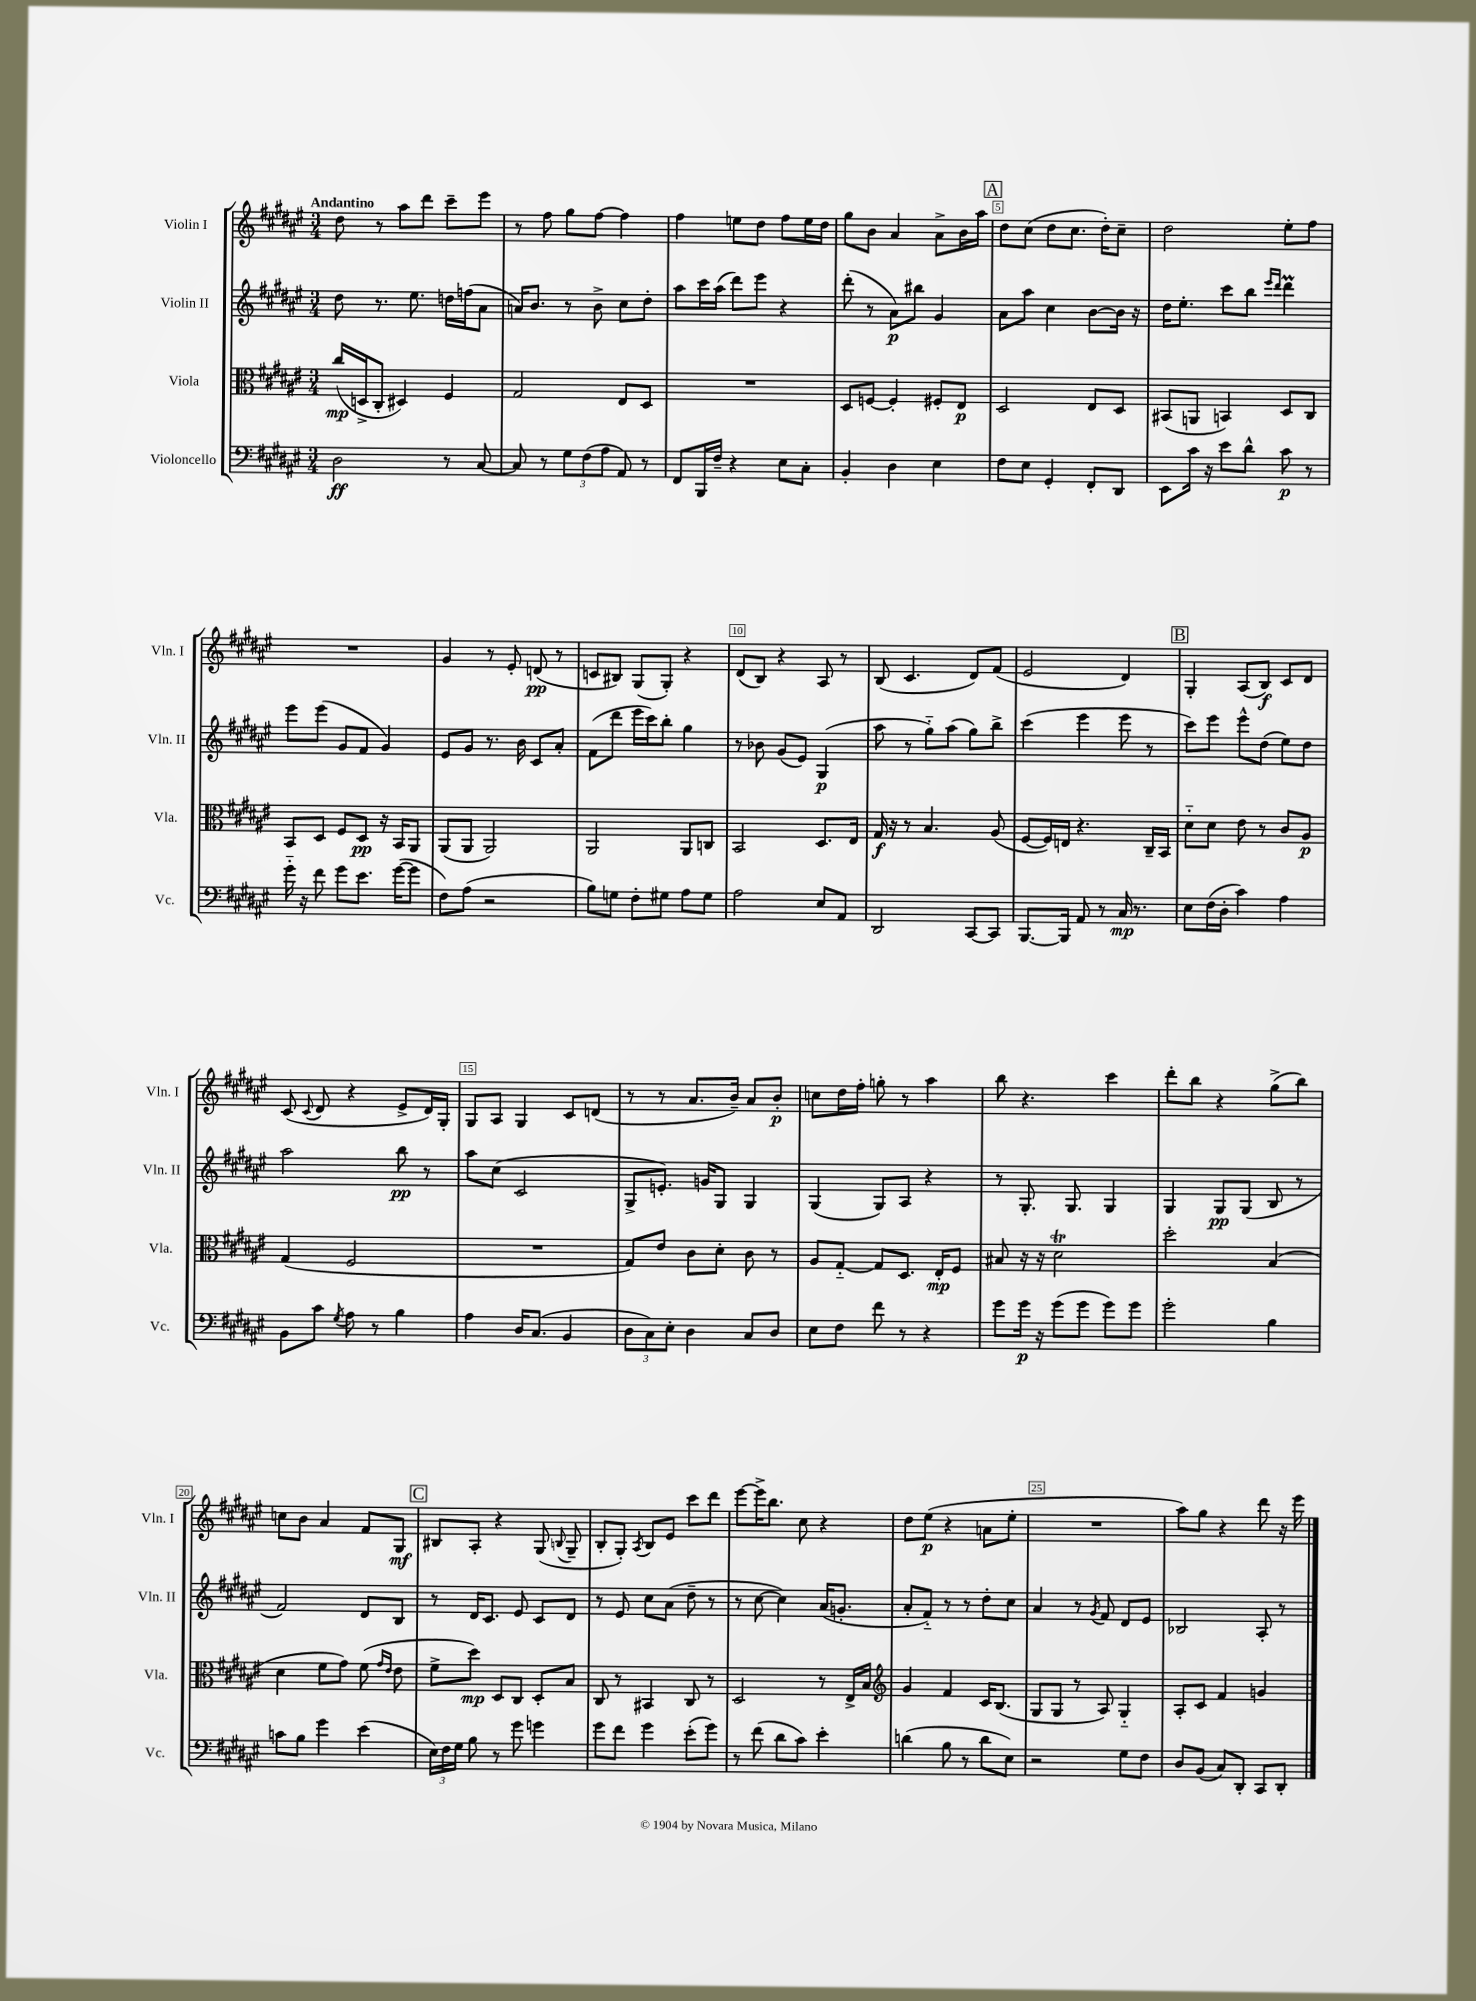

**kern	**dynam	**kern	**dynam	**kern	**dynam	**kern	**dynam
*part4	*part4	*part3	*part3	*part2	*part2	*part1	*part1
*staff4	*staff4	*staff3	*staff3	*staff2	*staff2	*staff1	*staff1
*I"Violoncello	*	*I"Viola	*	*I"Violin II	*	*I"Violin I	*
*I'Vc.	*	*I'Vla.	*	*I'Vln. II	*	*I'Vln. I	*
*clefF4	*	*clefC3	*	*clefG2	*	*clefG2	*
*k[f#c#g#d#a#e#]	*	*k[f#c#g#d#a#e#]	*	*k[f#c#g#d#a#e#]	*	*k[f#c#g#d#a#e#]	*
*M3/4	*	*M3/4	*	*M3/4	*	*M3/4	*
=1	=1	=1	=1	=1	=1	=1	=1
!	!	!	!	!	!	!LO:TX:a:B:t=Andantino	!
2D#\	ff	(16cc#/LL	mp	8dd#\	.	8dd#\	.
.	.	16Dn^/J	.	.	.	.	.
.	.	8C#'/J	.	8.r	.	8r	.
.	.	4D#X/)	.	.	.	8aa#\L	.
.	.	.	.	8.ee#\	.	.	.
.	.	.	.	.	.	8ddd#\J	.
8r	.	4F#/	.	16ddn\LL	.	8ccc#~\L	.
.	.	.	.	(16ffn\J	.	.	.
[8C#/	.	.	.	8a#\J	.	8eee#\J	.
=2	=2	=2	=2	=2	=2	=2	=2
8C#/]	.	2G#/	.	16an/KL)	.	8r	.
.	.	.	.	8.b/J	.	.	.
8r	.	.	.	.	.	8ff#\	.
12G#\L	.	.	.	8r	.	8gg#\L	.
(12F#\	.	.	.	.	.	.	.
.	.	.	.	8b^\	.	[8ff#\J	.
12A#\J	.	.	.	.	.	.	.
8AA#/)	.	8E#/L	.	8cc#\L	.	4ff#\]	.
8r	.	8D#/J	.	8dd#'\J	.	.	.
=3	=3	=3	=3	=3	=3	=3	=3
8FF#/L	.	2.r	.	8aa#\L	.	4ff#\	.
16BBB/L	.	.	.	16ccc#\L	.	.	.
16F#~/JJ	.	.	.	(16aa#\JJ	.	.	.
4r	.	.	.	8ddd#\L)	.	8een\L	.
.	.	.	.	8eee#\J	.	8dd#\J	.
8E#\L	.	.	.	4r	.	8ff#\L	.
8C#'\J	.	.	.	.	.	16ee\L	.
.	.	.	.	.	.	16dd#\JJ	.
=4	=4	=4	=4	=4	=4	=4	=4
4BB'/	.	8D#/L	.	(8ddd#'\	.	8gg#\L	.
.	.	[8Fn/J	.	8r	.	8b\J	.
4D#\	.	4F'/]	.	8a#\L)	p	4a#/	.
.	.	.	.	8bb#X\J	.	.	.
4E#\	.	8F#X'/L	.	4g#/	.	8a#^\L	.
.	.	8E#/J	p	.	.	16b\L	.
.	.	.	.	.	.	16aa#\JJ	.
!!LO:REH:place=s1:t=A
=5	=5	=5	=5	=5	=5	=5	=5
8F#\L	.	2D#/	.	8a#\L	.	8dd#\L	.
8E#\J	.	.	.	8aa#\J	.	(8cc#\J	.
4GG#'/	.	.	.	4cc#\	.	8dd#\L	.
.	.	.	.	.	.	8.cc#\J	.
8FF#'/L	.	8E#/L	.	[8b\L	.	.	.
.	.	.	.	.	.	16dd#'\KL)	.
8DD#/J	.	8D#/J	.	16b\Jk]	.	8cc#~\J	.
.	.	.	.	16r	.	.	.
=6	=6	=6	=6	=6	=6	=6	=6
8EE#\L	.	(8BB#X/L	.	16dd#\KL	.	2dd#\	.
.	.	.	.	8.ee#'\J	.	.	.
16c#\Jk	.	8AAn/J	.	.	.	.	.
16r	.	.	.	.	.	.	.
8e#\L	.	4BBn/)	.	8ccc#\L	.	.	.
8d#^^\J	.	.	.	8bb\J	.	.	.
.	.	.	.	16qqeee#/LL	.	.	.
.	.	.	.	16qqddd#/JJ	.	.	.
8c#\	p	8D#/L	.	4ddd#M\	.	8ee#'\L	.
8r	.	8C#/J	.	.	.	8ff#\J	.
!!LO:LB:g=z
=7	=7	=7	=7	=7	=7	=7	=7
16g#\	.	8BB/L	.	8eee#\L	.	2.r	.
16r	.	.	.	.	.	.	.
8f#\	.	8D#/J	.	(8eee#\J	.	.	.
8g#\L	.	8F#/L	.	8g#/L	.	.	.
8.e#\J	.	8D#/J	pp	8f#/J	.	.	.
.	.	16r	.	4g#/)	.	.	.
([16g#\KL	.	16BB/KL	.	.	.	.	.
8g#\J]	.	8AA#/J	.	.	.	.	.
=8	=8	=8	=8	=8	=8	=8	=8
8F#\L)	.	(8AA#/L	.	8e#/L	.	4g#/	.
(8A#\J	.	8AA#/J	.	8g#/J	.	.	.
2r	.	2AA#/)	.	8.r	.	8r	.
.	.	.	.	.	.	8e#'/	.
.	.	.	.	16b\	.	.	.
.	.	.	.	8c#/L	.	(8dn/	pp
.	.	.	.	8a#'/J	.	8r	.
=9	=9	=9	=9	=9	=9	=9	=9
8B\L)	.	2AA#/	.	(8f#\L	.	8cn/L	.
8Gn\J	.	.	.	8ddd#\J	.	8B#X/J)	.
8F#'\L	.	.	.	16eee#\LL	.	(8G#/L	.
.	.	.	.	16ccc#\J)	.	.	.
8G#X\J	.	.	.	8bb'\J	.	8G#'/J)	.
8A#\L	.	8AA#/L	.	4gg#\	.	4r	.
8G#\J	.	8Cn/J	.	.	.	.	.
=10	=10	=10	=10	=10	=10	=10	=10
2A#\	.	2BB/	.	8r	.	(8d#/L	.
.	.	.	.	8b-X\	.	8B/J)	.
.	.	.	.	(8g#/L	.	4r	.
.	.	.	.	8e#/J)	.	.	.
8E#/L	.	8.D#/L	.	(4G#/	p	8A#/	.
8AA#/J	.	.	.	.	.	8r	.
.	.	16E#/Jk	.	.	.	.	.
=11	=11	=11	=11	=11	=11	=11	=11
2DD#/	.	16G#/	f	8aa#\	.	(8B/	.
.	.	16r	.	.	.	.	.
.	.	8r	.	8r	.	4.c#/	.
.	.	4.B/	.	8gg#\L)	.	.	.
.	.	.	.	(8aa#\J	.	.	.
[8CC#/L	.	.	.	8gg#\L)	.	8d#/L)	.
8CC#/J]	.	(8A#/	.	8bb^\J	.	(8f#/J	.
=12	=12	=12	=12	=12	=12	=12	=12
[8.BBB/L	.	[8F#/L	.	(4ccc#\	.	2e#/	.
.	.	16F#/L])	.	.	.	.	.
16BBB/Jk]	.	16En/JJ	.	.	.	.	.
8AA#/	.	4.r	.	4eee#\	.	.	.
8r	.	.	.	.	.	.	.
16C#/	mp	.	.	8eee#\	.	4d#/)	.
8.r	.	.	.	.	.	.	.
.	.	16C#~/LL	.	8r	.	.	.
.	.	16BB/JJ	.	.	.	.	.
!!LO:REH:place=s1:t=B
=13	=13	=13	=13	=13	=13	=13	=13
8E#\L	.	8d#\L	.	8ccc#\L)	.	4G#'/	.
(16F#\L	.	8d#\J	.	8eee#\J	.	.	.
16D#'\JJ	.	.	.	.	.	.	.
4c#\)	.	8e#\	.	8eee#^^\L	.	(8A#/L	.
.	.	8r	.	(8dd#\J	.	8B/J)	f
4A#\	.	8c#/L	.	8ee#\L)	.	8c#/L	.
.	.	8A#/J	p	8dd#\J	.	8d#/J	.
!!LO:LB:g=z
=14	=14	=14	=14	=14	=14	=14	=14
8BB\L	.	(4G#/	.	2aa#\	.	(8c#/	.
.	.	.	.	.	.	8qqc#/	.
8c#\J	.	.	.	.	.	8d#/	.
8qG#/	.	.	.	.	.	.	.
8A#\	.	2F#/	.	.	.	4r	.
8r	.	.	.	.	.	.	.
4B\	.	.	.	8bb\	pp	8e#^/L	.
.	.	.	.	8r	.	16d#/L)	.
.	.	.	.	.	.	16G#'/JJ	.
=15	=15	=15	=15	=15	=15	=15	=15
4A#\	.	2.r	.	8aa#\L	.	8G#/L	.
.	.	.	.	(8cc#\J	.	8A#/J	.
16D#/KL	.	.	.	2c#/	.	4G#/	.
(8.C#/J	.	.	.	.	.	.	.
4BB/	.	.	.	.	.	8c#/L	.
.	.	.	.	.	.	(8dn/J	.
=16	=16	=16	=16	=16	=16	=16	=16
12D#\L	.	8G#/L)	.	8G#^/L	.	8r	.
12C#\)	.	.	.	.	.	.	.
.	.	8e#/J	.	8.en'/J)	.	8r	.
12E#'\J	.	.	.	.	.	.	.
4D#\	.	8c#\L	.	.	.	8.a#/L	.
.	.	.	.	16gn/KL	.	.	.
.	.	8d#'\J	.	8G#/J	.	.	.
.	.	.	.	.	.	16b~/Jk)	.
8C#/L	.	8c#\	.	4G#/	.	8a#/L	.
8D#/J	.	8r	.	.	.	8b'/J	p
=17	=17	=17	=17	=17	=17	=17	=17
8E#\L	.	8A#/L	.	(4G#/	.	8ccn\L	.
8F#\J	.	[8G#/J	.	.	.	16dd#\L	.
.	.	.	.	.	.	16ff#'\JJ	.
8f#\	.	8G#/L]	.	8G#/L)	.	8ggn'\	.
8r	.	8.D#/J	.	8A#/J	.	8r	.
4r	.	.	.	4r	.	4aa#\	.
.	.	16E#'/KL	mp	.	.	.	.
.	.	8F#/J	.	.	.	.	.
=18	=18	=18	=18	=18	=18	=18	=18
8g#\L	.	8B#X/	.	8r	.	8bb\	.
16g#\Jk	p	16r	.	8.G#'/	.	4.r	.
16r	.	16r	.	.	.	.	.
(8g#\L	.	2d#T\	.	.	.	.	.
.	.	.	.	8.G#/	.	.	.
8g#\J	.	.	.	.	.	.	.
8g#\L)	.	.	.	4G#/	.	4ccc#\	.
8g#\J	.	.	.	.	.	.	.
=19	=19	=19	=19	=19	=19	=19	=19
2g#'\	.	2dd#'\	.	4G#/	.	8ddd#'\L	.
.	.	.	.	.	.	8bb\J	.
.	.	.	.	8G#/L	pp	4r	.
.	.	.	.	(8G#/J	.	.	.
4B\	.	(4B/	.	8B/	.	(8gg#^\L	.
.	.	.	.	8r	.	8bb\J)	.
!!LO:LB:g=z
=20	=20	=20	=20	=20	=20	=20	=20
8cn\L	.	4d#\	.	2f#/)	.	8ccn\L	.
8B\J	.	.	.	.	.	8b\J	.
4g#\	.	8f#\L	.	.	.	4a#/	.
.	.	8g#\J)	.	.	.	.	.
(4e#\	.	(8f#\	.	8d#/L	.	8f#/L	.
.	.	16qqg#/LL	.	.	.	.	.
.	.	16qqe#/JJ	.	.	.	.	.
.	.	8e#\	.	8B/J	.	8G#/J	mf
!!LO:REH:place=s1:t=C
=21	=21	=21	=21	=21	=21	=21	=21
24E#\LL)	.	8f#^\L	.	8r	.	8B#X/L	.
24F#\	.	.	.	.	.	.	.
24G#\JJ	.	.	.	.	.	.	.
8B\	.	8dd#\J)	mp	16d#/KL	.	8A#'/J	.
.	.	.	.	8.c#/J	.	.	.
8r	.	8D#/L	.	.	.	4r	.
8g#\	.	8C#/J	.	8e#/	.	.	.
4gn\	.	8D#'/L	.	8c#/L	.	(8G#/	.
.	.	.	.	.	.	8qqBn/	.
.	.	8B/J	.	8d#/J	.	8G#~/	.
=22	=22	=22	=22	=22	=22	=22	=22
8g#\L	.	8C#/	.	8r	.	8B'/L	.
8f#\J	.	8r	.	8e#/	.	8G#'/J)	.
.	.	.	.	.	.	8qA#/	.
4g#\	.	4BB#X/	.	8cc#\L	.	8B/L	.
.	.	.	.	(8a#\J	.	8e#/J	.
(8e#'\L	.	8C#/	.	8dd#~\	.	8ccc#\L	.
8g#\J)	.	8r	.	8r	.	8ddd#\J	.
=23	=23	=23	=23	=23	=23	=23	=23
8r	.	2D#/	.	8r	.	[8eee#\L	.
(8f#\	.	.	.	[8cc#\	.	16eee#^\K]	.
.	.	.	.	.	.	8.bb\J	.
8d#\L	.	.	.	4cc#\])	.	.	.
8c#\J)	.	.	.	.	.	8cc#\	.
4e#'\	.	8r	.	(16a#/KL	.	4r	.
.	.	.	.	8.gn'/J	.	.	.
.	.	16E#^/LL	.	.	.	.	.
.	.	16B/JJ	.	.	.	.	.
=24	=24	=24	=24	=24	=24	=24	=24
*	*	*clefG2	*	*	*	*	*
(4dn\	.	4g#/	.	8a#'/L	.	8dd#\L	.
.	.	.	.	8f#/J)	.	(8ee#\J	p
8B\	.	4f#/	.	8r	.	4r	.
8r	.	.	.	8r	.	.	.
8d\L	.	16c#/KL	.	8dd#'\L	.	8an\L	.
.	.	(8.B/J	.	.	.	.	.
8E#\J)	.	.	.	8cc#\J	.	8ee#'\J	.
=25	=25	=25	=25	=25	=25	=25	=25
2r	.	8G#/L	.	4a#/	.	2.r	.
.	.	8G#/J	.	.	.	.	.
.	.	8r	.	8r	.	.	.
.	.	.	.	8qg#/	.	.	.
.	.	8A#/)	.	8f#/	.	.	.
8G#\L	.	4G#/	.	8d#/L	.	.	.
8F#\J	.	.	.	8e#/J	.	.	.
=26	=26	=26	=26	=26	=26	=26	=26
8D#/L	.	8A#'/L	.	2B-X/	.	8aa#\L)	.
(8BB/J	.	8c#/J	.	.	.	8gg#\J	.
8C#/L)	.	4f#/	.	.	.	4r	.
8DD#'/J	.	.	.	.	.	.	.
8CC#/L	.	4gn/	.	8A#'/	.	8ddd#\	.
8DD#'/J	.	.	.	8r	.	16r	.
.	.	.	.	.	.	16eee#\	.
==	==	==	==	==	==	==	==
*-	*-	*-	*-	*-	*-	*-	*-
